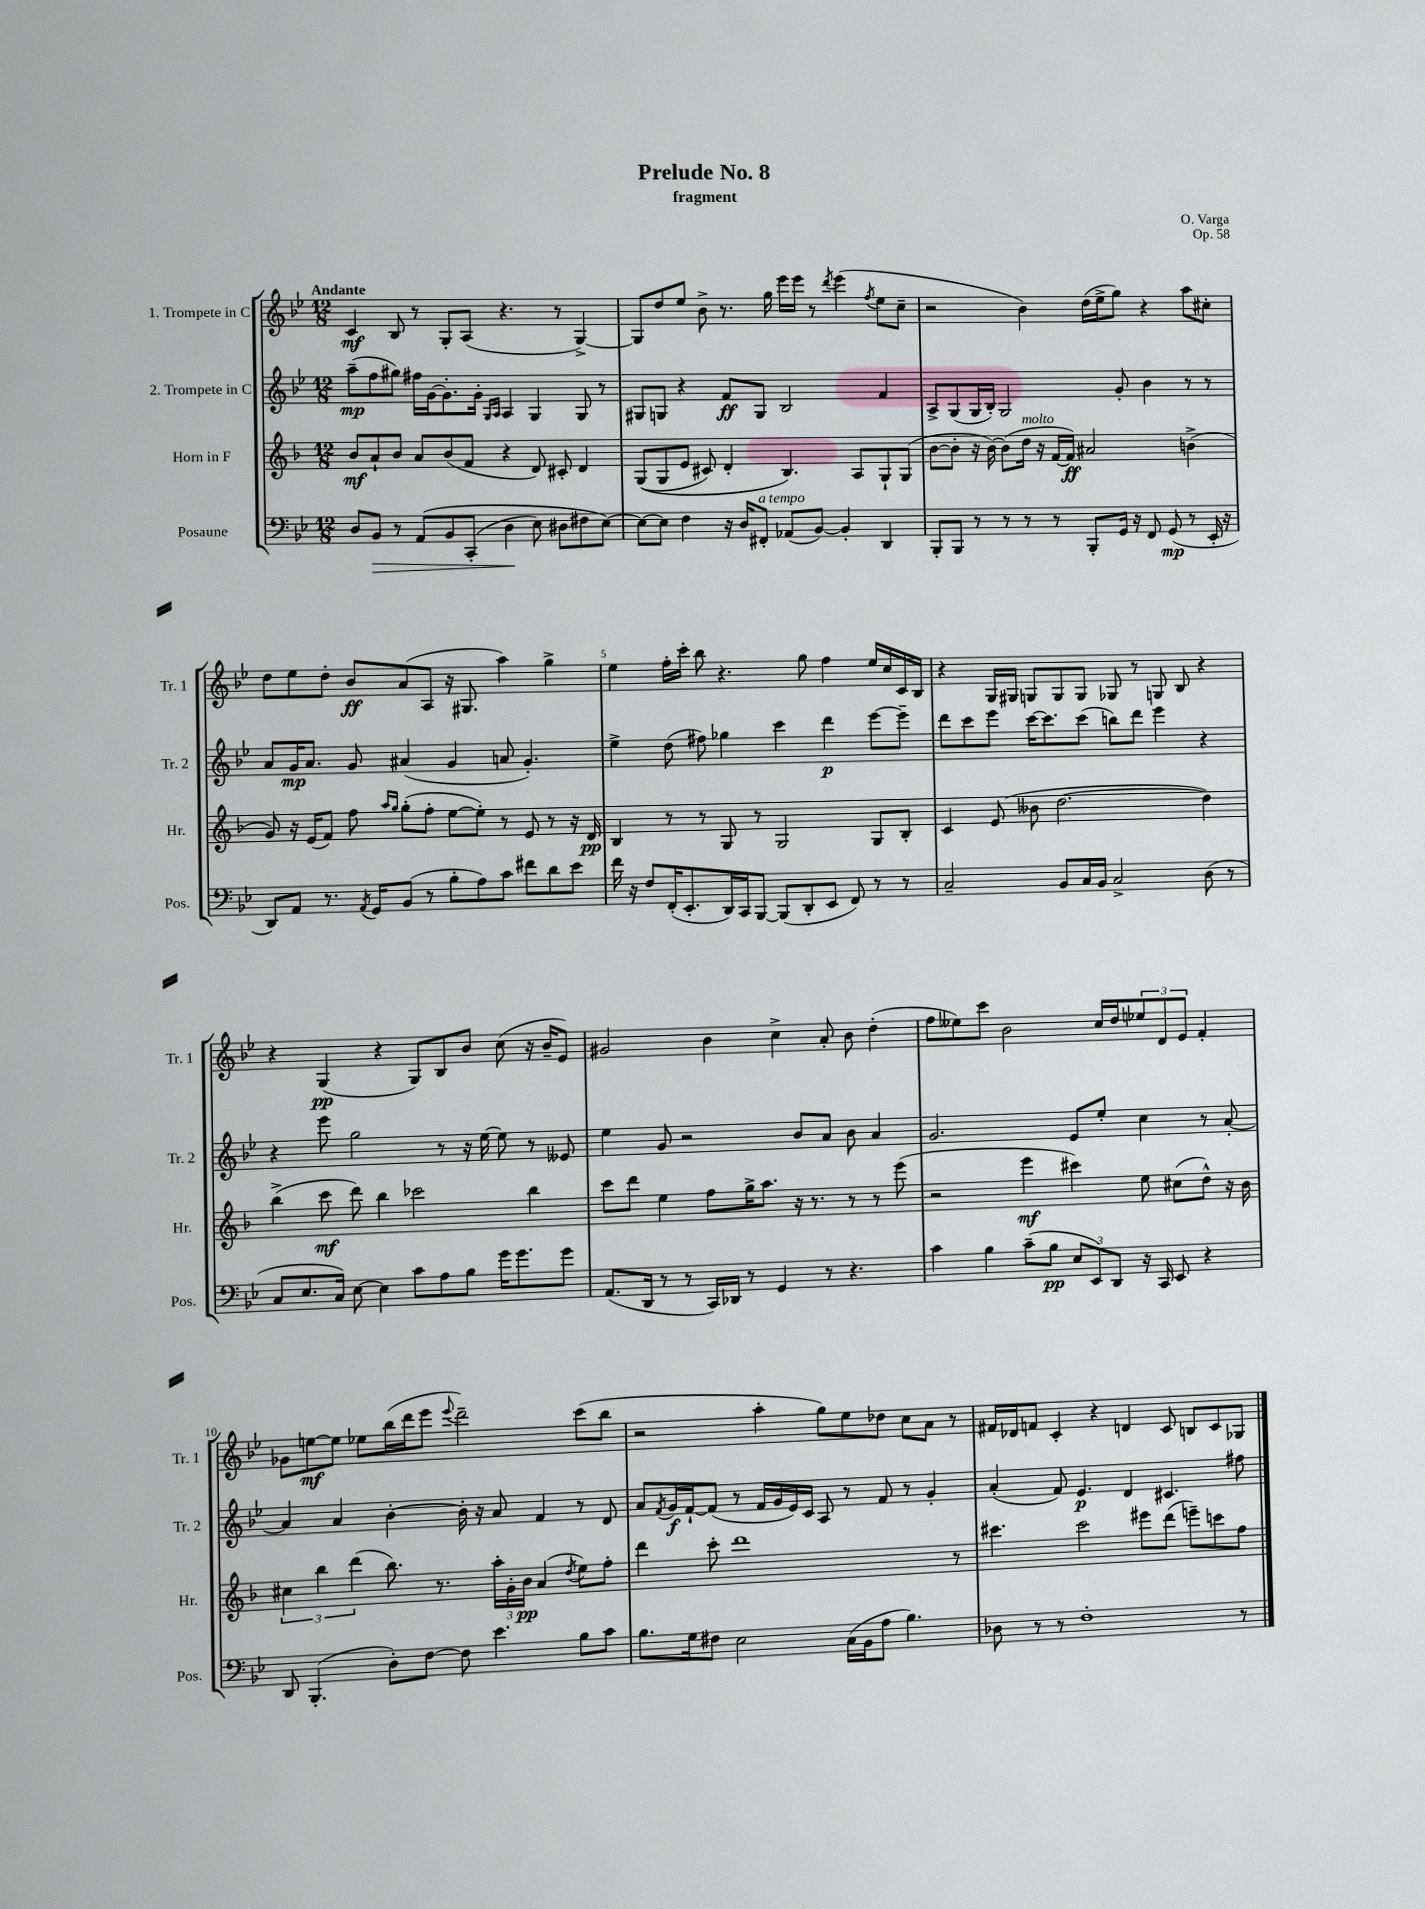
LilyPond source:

\header { title = "Prelude No. 8" composer = "O. Varga" subtitle = "fragment" opus = "Op. 58" }
<<
\new StaffGroup <<
\new Staff = "s0" \with { instrumentName = "1. Trompete in C" shortInstrumentName = "Tr. 1" } {
    \clef treble \key bes \major \numericTimeSignature \time 12/8 \tempo "Andante"
    c'4\mf bes8 r8 g8-. a8( r4. r8 g4~->) |
    g8 d''8 ees''8 bes'8-> r8. g''16 ees'''16 ees'''16 r8 \acciaccatura { d'''8 } ees'''4( \acciaccatura { f''8 } ees''8 c''8-- |
    r2 bes'4) d''16( ees''16-> g''8) r4 a''8 cis''8-. |
    d''8 ees''8 d''8-. bes'8\ff a'8( a8 r16 gis8. a''4) g''4-> |
    ees''4 f''16-. c'''16-. bes''8 r4. g''8 f''4 ees''16 c''16 c'16 bes16 |
    r4 g16 gis16 g8 g8 g8 ges8 r8 g8 bes8 r4 |
    r4 g4\pp( r4 g8) bes8 bes'8 c''8( r16 bes'16-- ees'8) |
    gis'2 bes'4 c''4-> a'8-. bes'8 d''4-.( |
    f''8 eeses''8) c'''8 bes'2 c''16 d''16 \tuplet 3/2 { ees''8 d'8 ees'8 } f'4-. |
    ges'8 e''8~\mf e''8 ees''8 bes''16( d'''16 ees'''8 \appoggiatura { ees'''8 } d'''2--) c'''8( bes''8 |
    r2 a''4-. g''8) ees''8 des''8 c''8 a'8 r8 |
    fis'16 des'16 f'8 c'4-. r4 d'4 c'8 b8 c'8 ges8 \bar "|." |
}
\new Staff = "s1" \with { instrumentName = "2. Trompete in C" shortInstrumentName = "Tr. 2" } {
    \clef treble \key bes \major \numericTimeSignature \time 12/8
    a''8--\mp( f''8 gis''8) fis''16 g'16~ g'8.-. g'16-. \grace { g16 a16 } a4 g4 g8 r8 |
    gis8 g8 r4 f'8\ff g8 bes2 f'4 |
    a8-> g8( g16 bes16-.) g2 g'8-. bes'4 r8 r8 |
    a'8 g'16\mp a'8. g'8 ais'4( g'4 a'8 g'4.-.) |
    ees''4-> d''8( fis''8) ges''4 c'''4 d'''4\p ees'''8~ ees'''8-- |
    d'''8 c'''8 ees'''8 c'''16~ c'''8. c'''8( b''8) d'''8 ees'''4 r4 |
    r4 ees'''8 g''2 r8 r16 ees''16~ ees''8 r8 eeses'8 |
    ees''4 g'8 r2 bes'8 a'8 bes'8 a'4 |
    g'2. ees'8 ees''8-. c''4 r8 a'8~-. |
    a'4 a'4 bes'4~-. bes'16-. r16 a'8 f'4 r8 d'8 |
    a'8 \acciaccatura { f'8 } g'16\f f'16~-! f'8( r8 f'16 g'16 ees'16) c'16 a8 r8 f'8 r8 g'4-. |
    a'4-.( f'8) ees'4.\p d'4 cis'4. fis''8 \bar "|." |
}
\new Staff = "s2" \with { instrumentName = "Horn in F" shortInstrumentName = "Hr." } {
    \clef treble \key f \major \numericTimeSignature \time 12/8
    bes'8\mf a'8-! bes'8 a'8 bes'8( f'8 r4 d'8) cis'8-. d'4 |
    g8(\( g8 e'8 cis'8) d'4-. bes4.\) a8 g8-! g8( |
    bes'8~ bes'8-. r16 bes'16~) bes'8( d''16^\markup { \italic "molto" } r16 f'16~ f'16\ff) ais'2 b'4->( |
    g'8) r16 e'16( f'8) f''8 \grace { a''16 g''16 } g''8-.( f''8-. e''8~ e''8-.) r8 e'8 r8 r16 d'16\pp |
    bes4 r8 r8 g8 r8 g2 g8 bes8-. |
    c'4 e'8( beses'8 d''2.~ d''4) |
    bes''4->( c'''8\mf d'''8) bes''4 ces'''2 bes''4 |
    c'''8 d'''8 e''4 f''8 g''16-> a''8. r16 r8. r8 r8 e'''8( |
    r2 e'''4\mf cis'''4) e''8 cis''8( d''8-^) r16 bes'16 |
    \tuplet 3/2 { cis''4 bes''4 d'''4( } bes''8.) r8. \tuplet 3/2 { a''16-. g'16-. bes'16\pp } a'4( \acciaccatura { d''8 } e''8) f''8-. |
    d'''4 c'''8-. d'''1 r8 |
    cis'''4. cis'''2 eis'''8 d'''8( e'''8--) c'''8 f''8 \bar "|." |
}
\new Staff = "s3" \with { instrumentName = "Posaune" shortInstrumentName = "Pos." } {
    \clef bass \key bes \major \numericTimeSignature \time 12/8
    d8 bes,8\> r8 a,8\( bes,8 c,8-.( d4\! ees8) dis8 fis8 ees8~\) |
    ees8~ ees8 f4 r16 d16 fis,8-.^\markup { \italic "a tempo" } aes,8( bes,8~) bes,4-. d,4 |
    bes,,8-. bes,,8 r8 r8 r8 r8 bes,,8-. g,16 r16 f,8 g,8\mp( r8 ees,16-. r16 |
    d,8) a,8 r8. \acciaccatura { a,8 } g,16 bes,8( r8 bes8-. a8) c'8 fis'8 d'8 ees'8 |
    f'16 r16 f8 f,16-.( ees,8.-. d,16) c,16 bes,,8~ bes,,8( d,8-. ees,8 f,8) r8 r8 |
    c2-- bes,8 c16 bes,16 c2-> d8( r8 |
    c8 ees8. c16) ees8~ ees4 c'8 a8 bes8 g'16 g'8. g'8 |
    a,8.( d,16 r8 r8 c,16) des,16 r8 g,4 r8 r4. |
    c'4 bes4 c'8--( bes8\pp \tuplet 3/2 { ees8 ees,8) d,8 } r16 c,16 ees,8 r4 |
    d,8 bes,,4.-.( d8-.) f8~ f8 ees'4. bes8 c'8 |
    bes8. g16 fis8 ees2 c16( bes,16 a8 bes4.) |
    des8 r8 r8 f1-. r8 \bar "|." |
}
>>
>>
\layout { \context { \Score \override BarNumber.break-visibility = ##(#f #t #t) barNumberVisibility = #(every-nth-bar-number-visible 5) } }
